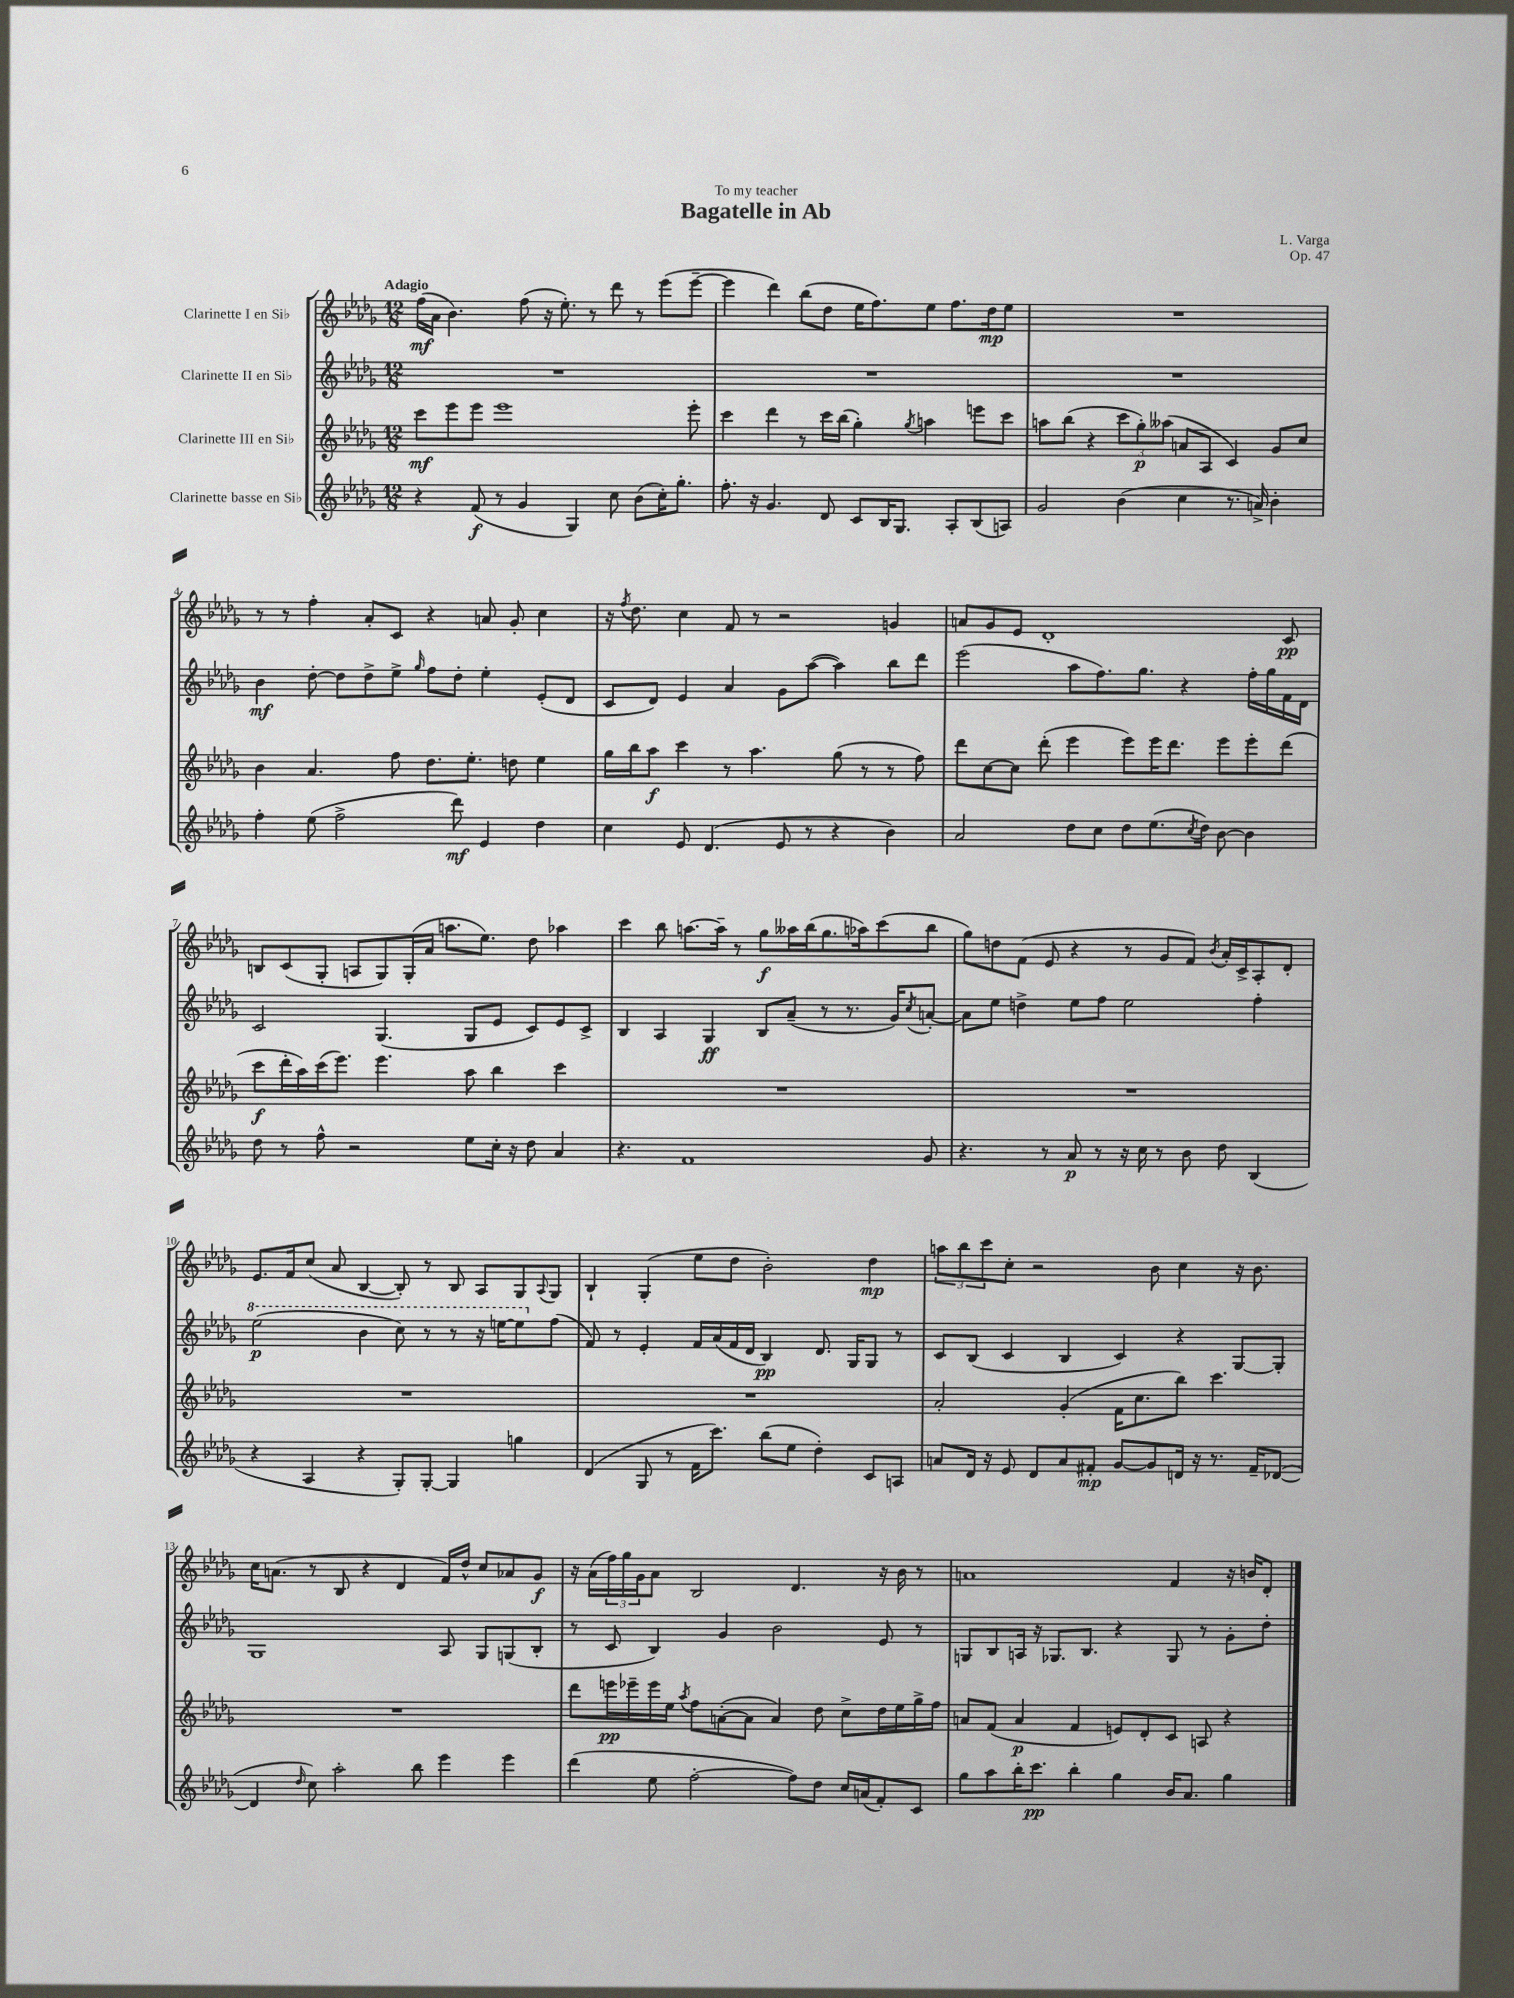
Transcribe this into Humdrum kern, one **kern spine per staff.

**kern	**kern	**kern	**kern
*staff4	*staff3	*staff2	*staff1
*clefG2	*clefG2	*clefG2	*clefG2
*k[b-e-a-d-g-]	*k[b-e-a-d-g-]	*k[b-e-a-d-g-]	*k[b-e-a-d-g-]
*M12/8	*M12/8	*M12/8	*M12/8
4r	8ccc	1.r	(16ff
.	.	.	16a-
.	8eee-	.	4.b-)
(8f	8eee-	.	.
8r	1eee-	.	.
4g-	.	.	(8ff
.	.	.	16r
.	.	.	8.ee-')
4G-)	.	.	.
.	.	.	8r
8cc	.	.	8ddd-
(8b-	.	.	8r
16cc')	.	.	(8eee-
8.gg-'	.	.	.
.	8eee-'	.	[8eee-~
=	=	=	=
8.ff'	4ccc	1.r	4eee-]
16r	.	.	.
4.g-	4ddd-	.	4ddd-)
.	8r	.	(8bb-
8d-	16ccc	.	8dd-
.	(16bb-	.	.
8c	4gg-')	.	16ee-
.	.	.	8.ff)
16B-	.	.	.
8.G-	.	.	.
.	8qgg-	.	.
.	4aa	.	8ee-
8A-'	.	.	8.ff
(8B-	8eee	.	.
.	.	.	16dd-
8A)	8ccc	.	8ee-
=	=	=	=
2g-	8aa	1.r	1.r
.	(8bb-	.	.
.	4r	.	.
(4b-	12ccc	.	.
.	12gg-')	.	.
.	(12aa--	.	.
4cc	8a	.	.
.	8A-	.	.
8.r	4c)	.	.
16a^)	.	.	.
4b-'	8g-	.	.
.	8cc	.	.
=	=	=	=
4ff'	4b-	4b-	8r
.	.	.	8r
(8ee-	4.a-	[8dd-'	4ff'
2ff^	.	8dd-]	.
.	.	8dd-^	8a-'
.	8ff	8ee-^	8c
.	.	16qqgg-	.
.	8.dd-	8ff	4r
8ddd-)	.	8dd-'	.
.	8.ee-'	.	.
4e-	.	4ee-'	8a
.	8dd	.	8g-'
4dd-	4ee-	(8e-'	4cc
.	.	8d-	.
=	=	=	=
4cc	16gg-	8c	16r
.	.	.	8qff
.	16bb-	.	8.dd-
.	8aa-	8d-)	.
8e-	4ccc	4e-	4cc
(4.d-	.	.	.
.	8r	4a-	8f
.	4.aa-	.	8r
8e-	.	8g-	2r
8r	.	([8aa-	.
4r	(8gg-	4aa-])	.
.	8r	.	.
4b-)	8r	8bb-	4g
.	8ff)	8ddd-	.
=	=	=	=
2a-	8ddd-	(2eee-	8a
.	[8cc	.	8g-
.	8cc]	.	8e-
.	(8ddd-'	.	1d-'
8dd-	4eee-	8aa-	.
8cc	.	8.ff)	.
8dd-	8eee-)	.	.
.	.	8.gg-	.
(8.ee-	16eee-	.	.
.	8.ddd-	.	.
.	.	4r	.
8qcc	.	.	.
16dd-)	.	.	.
[8b-	8eee-	.	.
4b-]	8eee-'	16ff'	.
.	.	16gg-	.
.	(8ddd-	16f	8c
.	.	16d-	.
=	=	=	=
8dd-	8ccc	2c	8B
8r	16ddd-'	.	(8c
.	16aa-)	.	.
8ff^^	(16ccc	.	8G-'
.	8.eee-)	.	.
2r	.	.	8A
.	4.eee-	(4.G-	8G-)
.	.	.	(16G-'
.	.	.	16a-
.	.	.	8.aa
8ee-	8aa-	8G-	.
.	.	.	8.ee-)
16cc'	4bb-	8e-	.
16r	.	.	.
8dd-	.	8c)	8dd-
4a-	4ccc	8e-	4aa-
.	.	8c^	.
=	=	=	=
4.r	1.r	4B-	4ccc
.	.	4A-	8bb-
1f	.	.	[8.aa
.	.	4G-	.
.	.	.	16aa~]
.	.	.	8r
.	.	8B-	8gg-
.	.	(8a-~	16aa--
.	.	.	(16bb-
.	.	8r	8.gg-
.	.	8.r	.
.	.	.	16aa-)
.	.	.	(8ccc
.	.	16g-)	.
.	.	8qcc	.
8g-	.	[8a'	8bb-
=	=	=	=
4.r	1.r	8a]	8gg-)
.	.	8ee-	8dd
.	.	4dd^	(8f
8r	.	.	8e-
8a-	.	8ee-	4r
8r	.	8ff	.
16r	.	2ee-	8r
16cc	.	.	.
8r	.	.	8g-
8b-	.	.	8f)
.	.	.	8qb-
8dd-	.	.	16a-'
.	.	.	16c^
(4B-	.	4ff'	8A-'
.	.	.	8d-'
=	=	=	=
4r	1.r	(2eee-	8.e-
.	.	.	16f
4A-	.	.	(8cc
.	.	.	8a-
4r	.	4bb-	[4B-
8G-')	.	8ccc)	8B-'])
[8G-'	.	8r	8r
4G-]	.	8r	8B-
.	.	16r	8A-
.	.	[16eee	.
4gg	.	8eee]	8G-
.	.	.	8qqA-
.	.	(8ff	8G-
=	=	=	=
(4d-	1.r	8f)	4B-`
.	.	8r	.
8G-	.	4e-'	(4G-'
8r	.	.	.
16f	.	16f	8ee-
8.ccc)	.	(16a-	.
.	.	16f	8dd-
.	.	16d-	.
(8bb-	.	4B-)	2b-')
8ee-	.	.	.
4dd-')	.	8.d-	.
.	.	16G-	.
8c	.	8G-	4dd-
8A	.	8r	.
=	=	=	=
8a	2a-'	8c	12aa
.	.	.	12bb-
16d-	.	(8B-	.
.	.	.	12ccc
16r	.	.	.
8e-	.	4c	8cc'
8d-	.	.	2r
8a	(4g-'	4B-	.
8f#'	.	.	.
[8g-	16f	4c)	.
.	8.cc	.	.
8g-]	.	.	8b-
16d	8bb-)	4r	4cc
16r	.	.	.
8.r	4.ccc	.	.
.	.	[8G-	16r
16f#~	.	.	8.b-
([8d-	.	8G-']	.
=	=	=	=
4d-]	1.r	1G-	16cc
.	.	.	(8.a
16qqdd-	.	.	.
8cc)	.	.	8r
2aa-'	.	.	8B-
.	.	.	4r
.	.	.	4d-
8bb-	.	.	.
4eee-	.	8A-	16f)
.	.	.	16dd-^^
.	.	8G-	8cc
4eee-	.	(8G	8a-
.	.	8B-'	8g-
=	=	=	=
(4ddd-	8ddd-	8r	16r
.	.	.	(16a-
.	16eee	8c	24ff)
.	.	.	24gg-
.	16eee-~	.	.
.	.	.	24g-
8ee-	16eee-	4B-)	8a-
.	16ee-	.	.
.	8qaa-	.	.
[2ff'	8ff	.	2B-
.	([8a'	4g-	.
.	8a]	.	.
.	4a)	2b-	.
8ff])	.	.	4.d-
8dd-	8dd-	.	.
16cc	8cc^	.	.
(16a	.	.	.
8f')	16dd-	8e-	16r
.	16ee-	.	16b-
8c	16gg-^	8r	8r
.	16ff	.	.
=	=	=	=
8gg-	8a	8G	1a
8aa-	(8f	8B-	.
16bb-'	4a	16A	.
8.ccc	.	16r	.
.	.	8.G-	.
4bb-'	4f	.	.
.	.	8.B-	.
4gg-	8e)	4r	.
.	8d-'	.	.
16b-	8c	8G-	4f
8.a-	.	.	.
.	8A	8r	.
4gg-	4r	8g-'	16r
.	.	.	16b
.	.	8dd-'	8d-'
==	==	==	==
*-	*-	*-	*-
